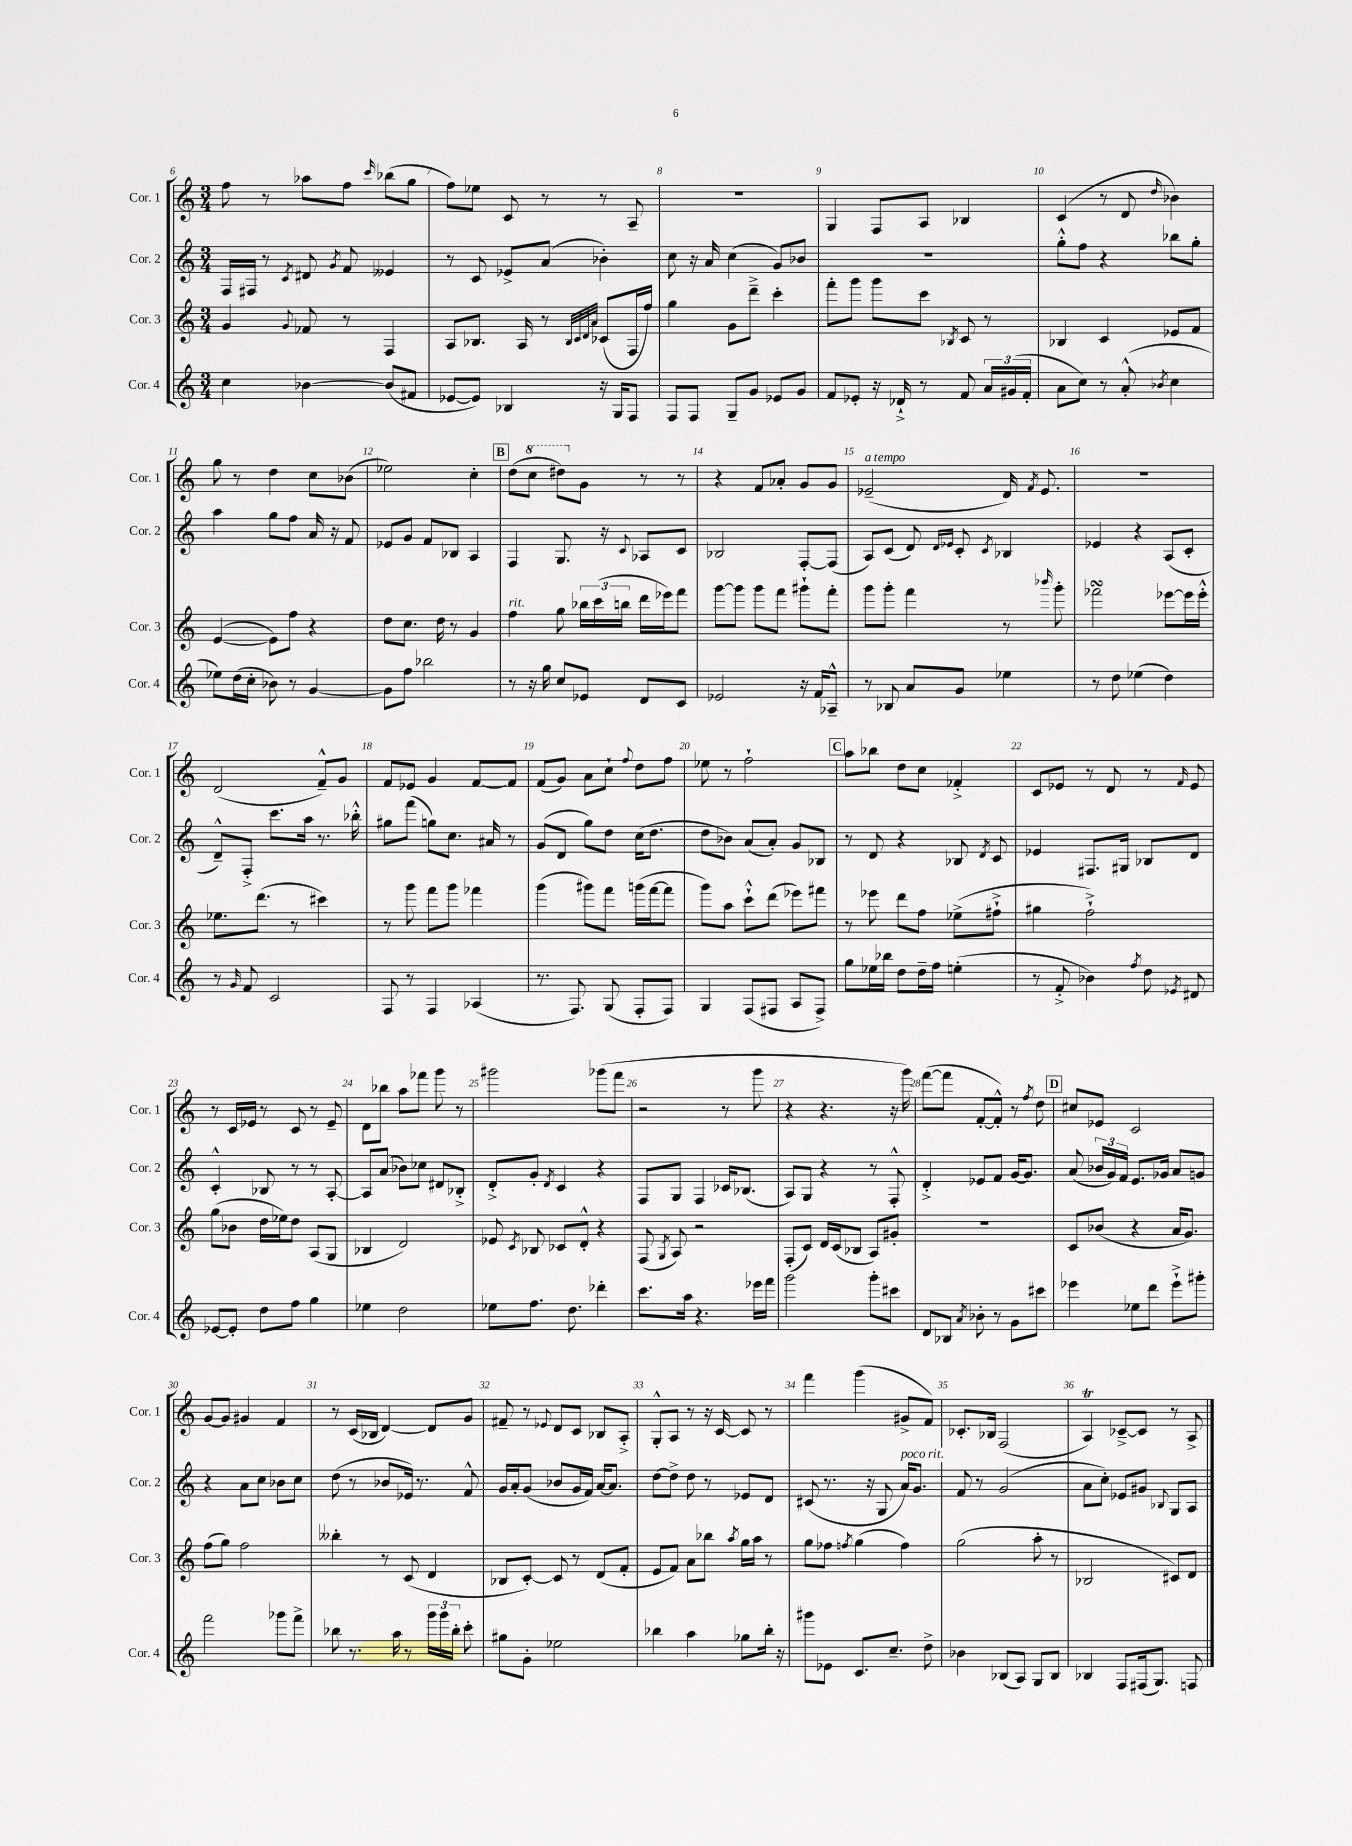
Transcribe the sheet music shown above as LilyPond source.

<<
\new StaffGroup <<
\new Staff = "s0" \with { instrumentName = "Cor. 1" shortInstrumentName = "Cor. 1" } {
    \clef treble \key c \major \numericTimeSignature \time 3/4
    \autoBeamOff f''8 r8 aes''8[ f''8] \grace { c'''16 } bes''8[( g''8] |
    f''8[) ees''8] c'8 r8 r8 a8-- |
    R2. |
    g4 f8[ a8] bes4 |
    c'4( r8 d'8 \grace { d''16 } bes'4) |
    g''8 r8 d''4 c''8[ bes'8]( |
    ees''2) c''4-. |
    \mark \markup { \box "B" } d''8[( \ottava #1 c'''8] dis'''8[) \ottava #0 g'8] r8 r8 |
    r4 f'8[ aes'8]-. g'8[ g'8] |
    ees'2--^\markup { \italic "a tempo" }( d'16) \acciaccatura { f'8 } ees'8. |
    R2. |
    d'2( f'8[---^) g'8] |
    f'8[ ees'8] g'4 f'8[~ f'8] |
    f'8[( g'8]) a'8[ c''8]-! \appoggiatura { f''8 } d''8[ f''8] |
    ees''8 r8 f''2-! |
    \mark \markup { \box "C" } a''8[ bes''8] d''8[ c''8] fes'4-.-> |
    c'8[ ees'8] r8 d'8 r8 \grace { f'16 } ees'8 |
    r8 c'16[ ees'16] r8 c'8 r8 ees'8-- |
    d'8[ bes''8] a''8[ fes'''8] g'''8 r8 |
    gis'''2 ges'''8[( f'''8] |
    r2 r8 g'''8 |
    r4 r4. r16 g'''16) |
    f'''8[~( f'''8] f'8[~-. f'8]-.-^) r8 \acciaccatura { f''8 } d''8 |
    \mark \markup { \box "D" } cis''8[ ees'8] c'2 |
    g'8[~ g'8] gis'4 f'4 |
    r8 c'16[( bes16] d'4~) d'8[ g'8] |
    fis'8-- r8 \appoggiatura { ees'8 } d'8[ c'8] bes8[ a8]-.-> |
    g8[-.-^ a8] r8 r16 c'16~ c'8 r8 |
    f'''4 g'''4( gis'8[-> f'8]) |
    ces'8.[-. bes16] f2( |
    a4\trill) ces'8[~---> ces'8] r8 a8-> \bar "|." |
}
\new Staff = "s1" \with { instrumentName = "Cor. 2" shortInstrumentName = "Cor. 2" } {
    \clef treble \key c \major \numericTimeSignature \time 3/4
    \autoBeamOff f16[ fis16] r8 \acciaccatura { c'8 } dis'8 \acciaccatura { g'8 } f'8 eeses'4 |
    r8 c'8 ees'8[-> a'8]( bes'4-.) |
    c''8 r16 a'16 c''4( g'8[) bes'8] |
    R2. |
    g''8[-.-^ f''8] r4 bes''8[ g''8]-. |
    a''4 g''8[ f''8] a'16 r16 f'8 |
    ees'8[ g'8] f'8[ bes8] a4 |
    \mark \markup { \box "B" } f4 g8. r16 \appoggiatura { c'8 } aes8[ c'8] |
    bes2 f8[~-. f8]( |
    a8[) c'8]( d'8) \grace { d'16[ ees'16] } c'8-. \acciaccatura { c'8 } bes4 |
    ees'4 r4 a8[( c'8]-. |
    d'8[---^) f8]-.-> c'''8.[ a''16] r8. bes''16-.-^ |
    gis''8[ f'''8]( g''8[) c''8.] ais'16 r8 |
    g'8[( d'8] g''8[) d''8] c''16[( d''8.] |
    d''8[ bes'8]) a'8[( a'8]-.) g'8[ bes8] |
    \mark \markup { \box "C" } r8 d'8 r4 bes8 \acciaccatura { d'8 } c'8 |
    ees'4 fis8.[ gis16] bes8[ d'8] |
    c'4-.-^ bes8 r8 r8 a8~-. |
    a8[ a'8]( bes'8[) ces''8] dis'8[ bes8]-.-> |
    d'8[-.-> g'8]-. \acciaccatura { d'8 } c'4 r4 |
    f8[ g8] f4 ces'16[ bes8.]( |
    a8[) g8] r4 r8 f8-.-^ |
    d'4-.-> ees'8[ f'8] g'16[~ g'8.] |
    \mark \markup { \box "D" } a'8( \tuplet 3/2 { bes'16[ g'16) f'16] } e'8.[ ges'16] a'8[ g'8] |
    r4 a'8[ c''8] bes'8[ c''8] |
    d''8( r8 bes'8[ ees'16]) r8. f'8-^ |
    g'16[ a'16-. g'8]( bes'8[ g'16 f'16]) a'16[~ a'8.] |
    d''8[~ d''8]-> d''8 r8 ees'8[ d'8] |
    cis'8( r8. r16 g8 a'16[^\markup { \italic "poco rit." }) g'8.] |
    f'8 r8 g'2( |
    a'8[ c''8]-.) ees'8[ gis'8] \appoggiatura { bes8 } g8[ a8] \bar "|." |
}
\new Staff = "s2" \with { instrumentName = "Cor. 3" shortInstrumentName = "Cor. 3" } {
    \clef treble \key c \major \numericTimeSignature \time 3/4
    \autoBeamOff g'4 \appoggiatura { g'8 } fes'8 r8 f4 |
    a8[ bes8.] a16 r8 \grace { bes32[ c'32 d'32 a'32] } ces'8[( f16 f''16]) |
    g''4 g'8[ d'''8]---> c'''4-. |
    f'''8[-. g'''8] g'''8[ c'''8] \acciaccatura { bes8 } c'8 r8 |
    bes4 c'4 ees'8[ f'8] |
    e'4~( e'8[) f''8] r4 |
    d''8[ c''8.] d''16 r8 g'4 |
    \mark \markup { \box "B" } f''4^\markup { \italic "rit." } g''8 \tuplet 3/2 { bes''16[ c'''16( b''16] } d'''16[ ees'''16) f'''8] |
    g'''8[~ g'''8] g'''8[ f'''8] gis'''8[-! f'''8]-. |
    g'''8[ g'''8]-. f'''4 r8 \grace { bes'''16 } g'''8-. |
    fes'''2\turn ees'''8[~ ees'''16 ees'''16]-.-^ |
    ees''8.[ d'''8.]( r8 cis'''4) |
    r8 g'''8 f'''8[ g'''8] fes'''4 |
    g'''4( gis'''8[) f'''8] g'''16[( f'''16~ f'''8] |
    g'''8[) a''8] c'''8[-!-^ d'''8]( ees'''8[) fis'''8] |
    \mark \markup { \box "C" } r8 ees'''8 d'''8[ f''8] ees''8[->( fis''8]-!-> |
    gis''4 f''2-!->) |
    g''8[( bes'8] d''16[ ees''16) d''8] a8[( g8] |
    bes4 d'2) |
    ees'8 \acciaccatura { c'8 } bes8 ces'8[ d'8]-.-^ r4 |
    f8( \acciaccatura { g8 } a8) r2 |
    f8[-.( c'8]) d'16[ c'16( bes8] a8[) gis'8]-. |
    R2. |
    \mark \markup { \box "D" } c'8[ bes'8]( r4 a'16[ g'8.]) |
    f''8[( g''8]) f''2 |
    beses''4-. r8 c'8( d'4 |
    bes8[ c'8]~-.) c'8 r8 d'8[( f'8]-. |
    e'8[ f'8]) a'8[ bes''8] \acciaccatura { a''8 } g''16[ a''16] r8 |
    g''8[ fes''8] \acciaccatura { f''8 } g''4( f''4) |
    g''2( a''8-. r8 |
    bes2 cis'8[) d'8] \bar "|." |
}
\new Staff = "s3" \with { instrumentName = "Cor. 4" shortInstrumentName = "Cor. 4" } {
    \clef treble \key c \major \numericTimeSignature \time 3/4
    \autoBeamOff c''4 bes'4~ bes'8[( fis'8] |
    ees'8[~ ees'8]) bes4 r16 g16[ f8] |
    f8[ f8] g8[-- g'8] ees'8[ g'8] |
    f'8[ ees'8]-. r16 des'16-!-> r8 f'8 \tuplet 3/2 { a'16[ gis'16( f'16]-. } |
    a'8[ c''8]) r8 a'8-.-^( \acciaccatura { bes'8 } c''4 |
    ees''8[) d''16( c''16]-. bes'8) r8 g'4~ |
    g'8[ f''8] bes''2 |
    \mark \markup { \box "B" } r8 r16 g''16 c''8[ ees'8] d'8[ c'8] |
    ees'2 r16 f'16[ aes8]---^ |
    r8 bes8 a'8[ g'8] ees''4 |
    r8 d''8 ees''4( d''4) |
    r8 \grace { g'16 } f'8 c'2 |
    f8 r8 f4 aes4( |
    r8. f8.) g8( f8[-. f8]) |
    g4 f8[( fis8] a8[ fis8]->) |
    \mark \markup { \box "C" } g''8[ ees''16 bes''16] d''8[ d''16-- f''16] e''4-.( |
    r8 f'8-.-> bes'4) \acciaccatura { f''8 } d''8 \acciaccatura { ees'8 } dis'8 |
    ees'8[~ ees'8]-. d''8[ f''8] g''4 |
    ees''4 d''2 |
    ees''8[ f''8.] d''8. des'''4-. |
    c'''8.[ a''16] r4. ees'''16[ f'''16] |
    g'''2 g'''8[-. cis'''8] |
    d'8[ bes8] \acciaccatura { a'8 } bes'8-. r8 g'8[ cis'''8] |
    \mark \markup { \box "D" } ees'''4 ees''8[ d'''8] ees'''8[-!-> gis'''8]-. |
    f'''2 ges'''8[ f'''8]-> |
    bes''8 r8. a''16 r8 \tuplet 3/2 { g'''16[ g'''16 bes''16]-. } c'''8-. |
    gis''8[ g'8]-. ees''2 |
    bes''4 a''4 ges''8[ bes''16]-. r16 |
    gis'''8[ ees'8] c'8.[ c''8.]-- d''8-> |
    bes'4 bes8[( a8]) g8[ bes8] |
    bes4 f8[ fis16( g8.]) f8 \bar "|." |
}
>>
>>
\layout { \context { \Score currentBarNumber = #6 \override BarNumber.break-visibility = ##(#f #t #t) barNumberVisibility = #all-bar-numbers-visible } }
